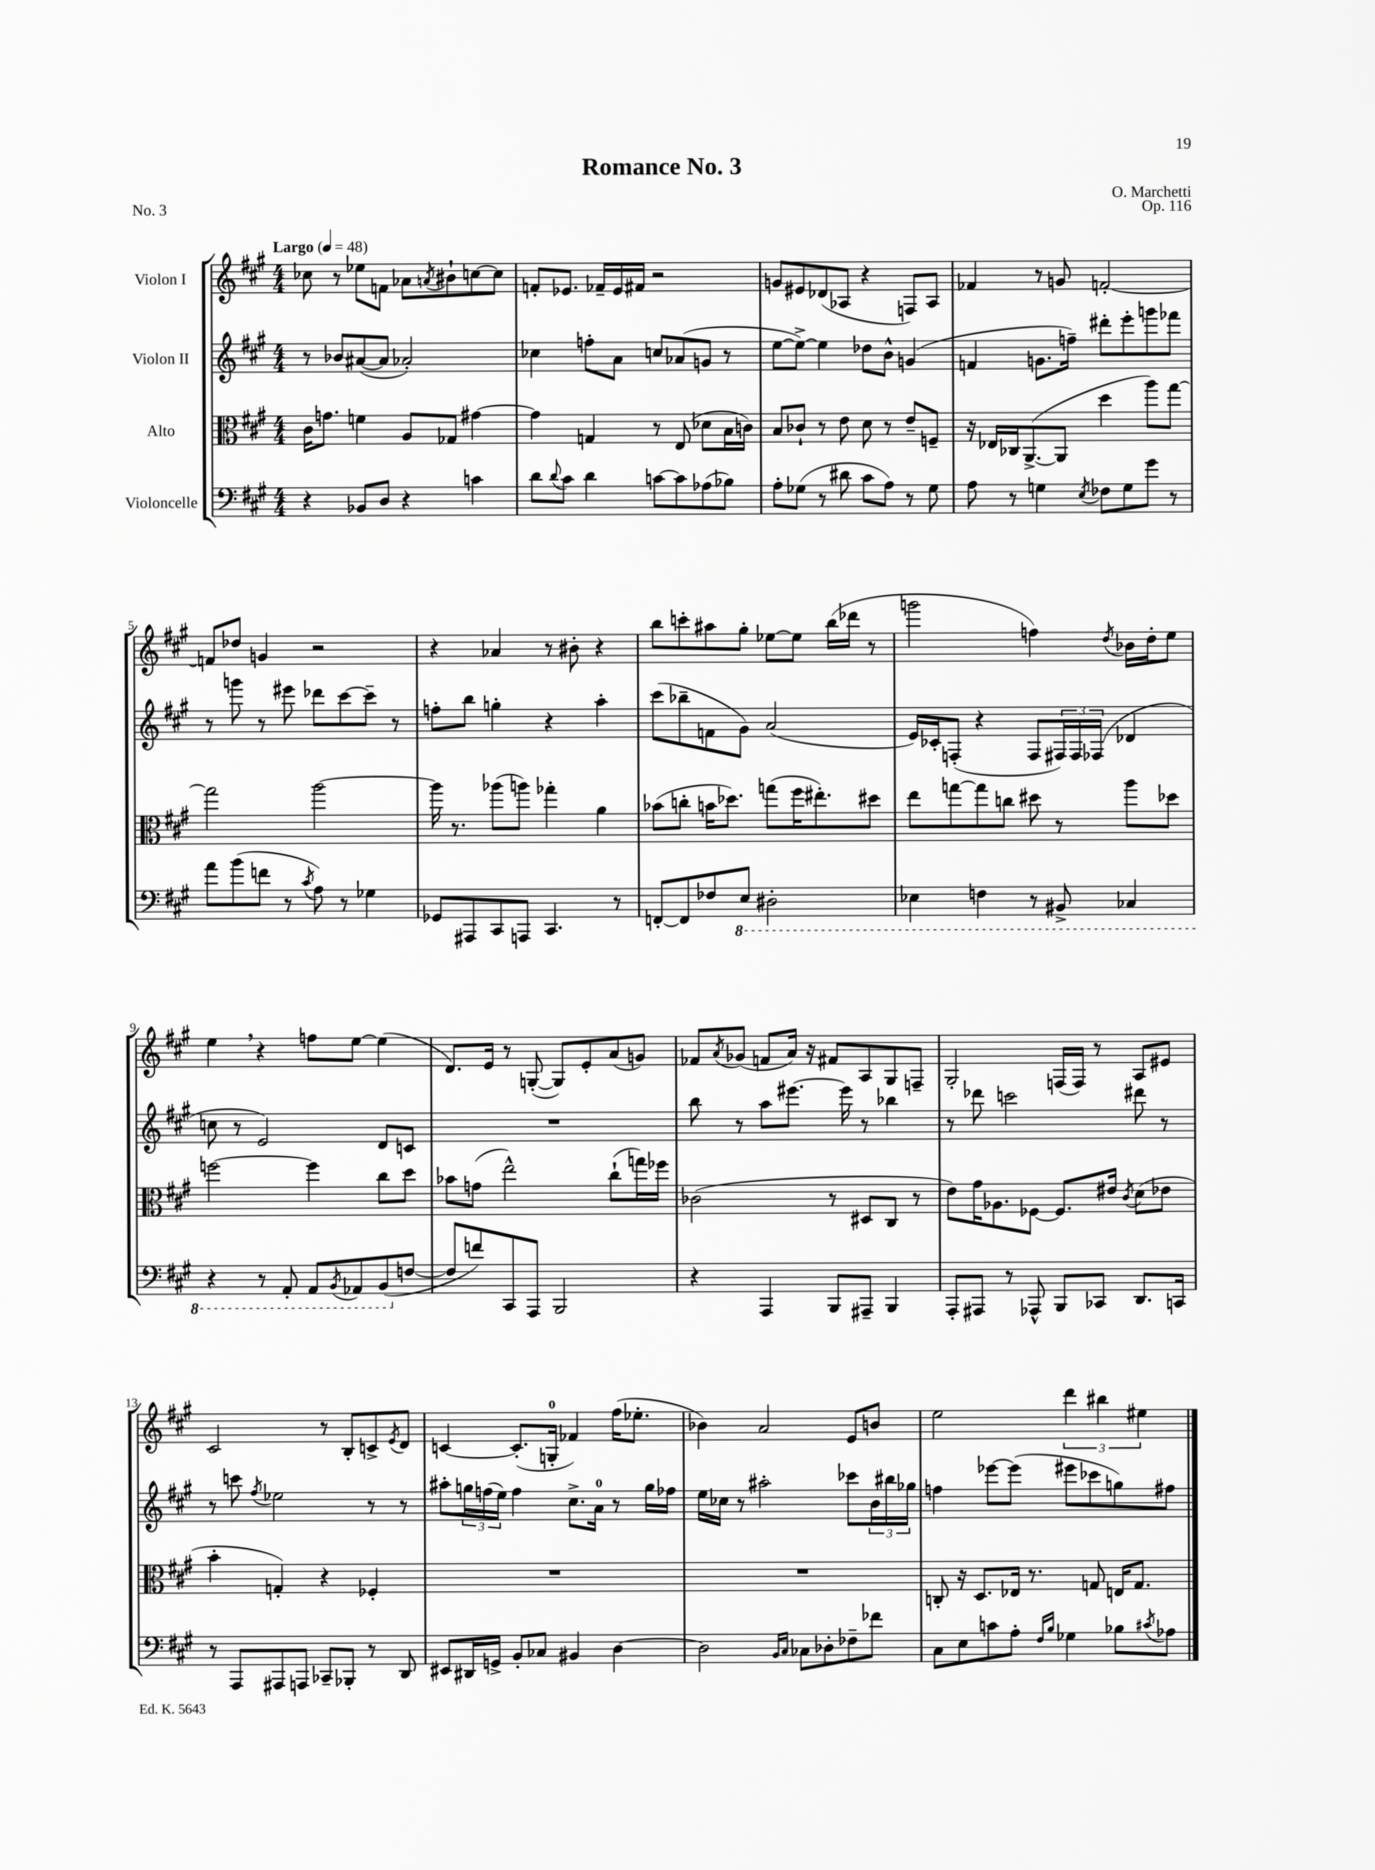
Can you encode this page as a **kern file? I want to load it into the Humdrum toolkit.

**kern	**kern	**kern	**kern
*staff4	*staff3	*staff2	*staff1
*clefF4	*clefC3	*clefG2	*clefG2
*k[f#c#g#]	*k[f#c#g#]	*k[f#c#g#]	*k[f#c#g#]
*M4/4	*M4/4	*M4/4	*M4/4
*MM48	*MM48	*MM48	*MM48
4r	16c#	8r	8cc-
.	8.g	.	.
.	.	8b-	8r
8BB-	4f	([8a#	8ee-
8D	.	8a#]	8f
4r	8A	2a-')	8a-
.	.	.	8qa
.	8G-	.	8b#`
4c	[4g#	.	[8cc
.	.	.	8cc]
=	=	=	=
8d	4g#]	4cc-	8f'
8qqd	.	.	.
8c#	.	.	8.e-
4d	4G	8ff'	.
.	.	.	16f-~
.	.	8a	16e-
.	.	.	16f#
[8c	8r	8cc	2r
8c]	(8E	(8a-	.
(8A-	8d-	8g	.
8B-)	16B	8r	.
.	16c)	.	.
=	=	=	=
8A'	8B	[8ee	8g
(8G-	8c-`	8ee^_)	8e#
8r	8r	4ee]	(8d-
8d#	8e	.	8A-
8c#	8d	8dd-	4r
8A)	8r	8b^^	.
8r	8e~	(4g	8F)
8G-	8F~	.	8A-
=	=	=	=
8A	16r	4f	4f-
.	16E-	.	.
8r	16C-	.	.
.	([8.AA^	.	.
4G	.	8.g	8r
.	8AA]	.	8g
.	.	16ff~)	.
8qE	.	.	.
8F-	4dd	8ddd#'	[2f'
8G	.	8eee'	.
8g#	8aa)	8ggg	.
8r	[8gg#	8fff-	.
=	=	=	=
8a	2gg#]	8r	8f]
(8b	.	8ggg	8dd-
8f	.	8r	4g
8r	.	8eee#	.
8qc#	.	.	.
8A)	[2aa	8ddd-	2r
8r	.	[8ccc#	.
4G-	.	8ccc#~]	.
.	.	8r	.
=	=	=	=
8GG-	16aa]	8ff'	4r
.	8.r	.	.
8AAA#	.	8bb	.
8CC#	(8aa-	4gg'	4a-
8AAA	8aa)	.	.
4.CC#	4gg-'	4r	8r
.	.	.	8b#'
.	4a	4aa'	4r
8r	.	.	.
=	=	=	=
[8FF'	(8b-	(8ccc#	8bb
8FF]	8cc'	8bb-~	8ccc'
8F-	16b	8f	8aa#
.	8.dd-)	.	.
8EE	.	8g#)	8gg#'
2DD#'	(8gg	(2a	[8ee-
.	16ff#	.	8ee-]
.	8.ee#')	.	.
.	.	.	(16bb
.	.	.	16ddd-
.	8dd#	.	8r
=	=	=	=
4EE-	8ee	16e)	2ggg
.	.	16c-'	.
.	[8gg	(8F'	.
4FF	8gg]	4r	.
.	8cc	.	.
8r	8dd#	8F	4ff)
8BBB#^	8r	24F#)	.
.	.	24F#	.
.	.	(24F-	.
.	.	.	8qdd
4CC-	8aa	4d-	16b-
.	.	.	16dd'
.	8dd-	.	8ee
=	=	=	=
4r	[2ff	8cc	4ee
.	.	8r	.
8r	.	2e)	4r
8AAA'	.	.	.
8AAA	4ff]	.	8ff
8qBBB	.	.	.
8AAA-	.	.	[8ee
(8BBB	8cc#	8d	(4ee]
[8F	8dd	8c	.
=	=	=	=
8F]	8b-	1r	8.d)
8f)	(8g	.	.
.	.	.	16e
8CC#	2ee^^)	.	8r
8AAA	.	.	([8G'
2BBB	.	.	8G])
.	.	.	8e'
.	(8cc#`	.	(8a
.	16gg)	.	8g)
.	16ff-	.	.
=	=	=	=
4r	(2c-	8bb	8f-
.	.	.	8qa
.	.	8r	(8g-
4AAA	.	8aa	8f
.	.	[8.eee#	16a)
.	.	.	16r
8BBB	8r	.	8f#
.	.	16eee#]	.
8AAA#~	8D#	8r	8A
4BBB	8C#	4bb-	8G#
.	8r	.	8F~
=	=	=	=
8AAA'	8e)	8r	2G#'
8AAA#	16g#	8ddd-	.
.	8.A-	.	.
8r	.	2ccc	.
8AAA-^^	[8F-	.	.
8BBB	8.F-]	.	(16F
.	.	.	16F)
8CC-	.	.	8r
.	16e#	.	.
.	8qc#	.	.
8.DD	(8d	8ddd#	8A
.	8e-	8r	8e#
16CC	.	.	.
=	=	=	=
8r	4b'	8r	2c#
8AAA	.	8ccc	.
.	.	8qff#	.
8AAA#	4G')	2ee-	.
8AAA	.	.	.
8CC-~	4r	.	8r
8BBB-'	.	.	8B'
8r	4F-'	8r	8c^
.	.	.	8qe
8DD	.	8r	8d
=	=	=	=
8EE#	1r	8aa#'	[4c
16DD#	.	24gg	.
.	.	(24ff	.
16GG^	.	.	.
.	.	24ee)	.
8BB'	.	4ff	(8.c']
8C-	.	.	.
.	.	.	16G'
4BB#	.	8.cc#^	4f-)
.	.	16a	.
[4D	.	8r	(16ff#
.	.	.	8.ee-'
.	.	16gg	.
.	.	16ff-	.
=	=	=	=
2D]	1r	16ee	4b-)
.	.	16cc-	.
.	.	8r	.
.	.	2aa#'	2a
16qqBB	.	.	.
16qqC#	.	.	.
8C-	.	.	.
8D-'	.	.	.
8F-~	.	8ccc-	8e
8f-	.	24b	8b
.	.	24bb#	.
.	.	24gg-	.
=	=	=	=
8C#	8C'	4ff	2ee
8E	16r	.	.
.	8.D	.	.
8c	.	[8eee-	.
8A'	16E-	(8eee-]	.
.	8.r	.	.
16qqF#	.	.	.
16qqB	.	.	.
4G-	.	8eee#	6ddd
.	8G	8ccc-	.
.	.	.	6bb#
8B-	16E	8gg)	.
.	8.G	.	.
.	.	.	6ee#
8qc#	.	.	.
8A-	.	8ff#	.
==	==	==	==
*-	*-	*-	*-
